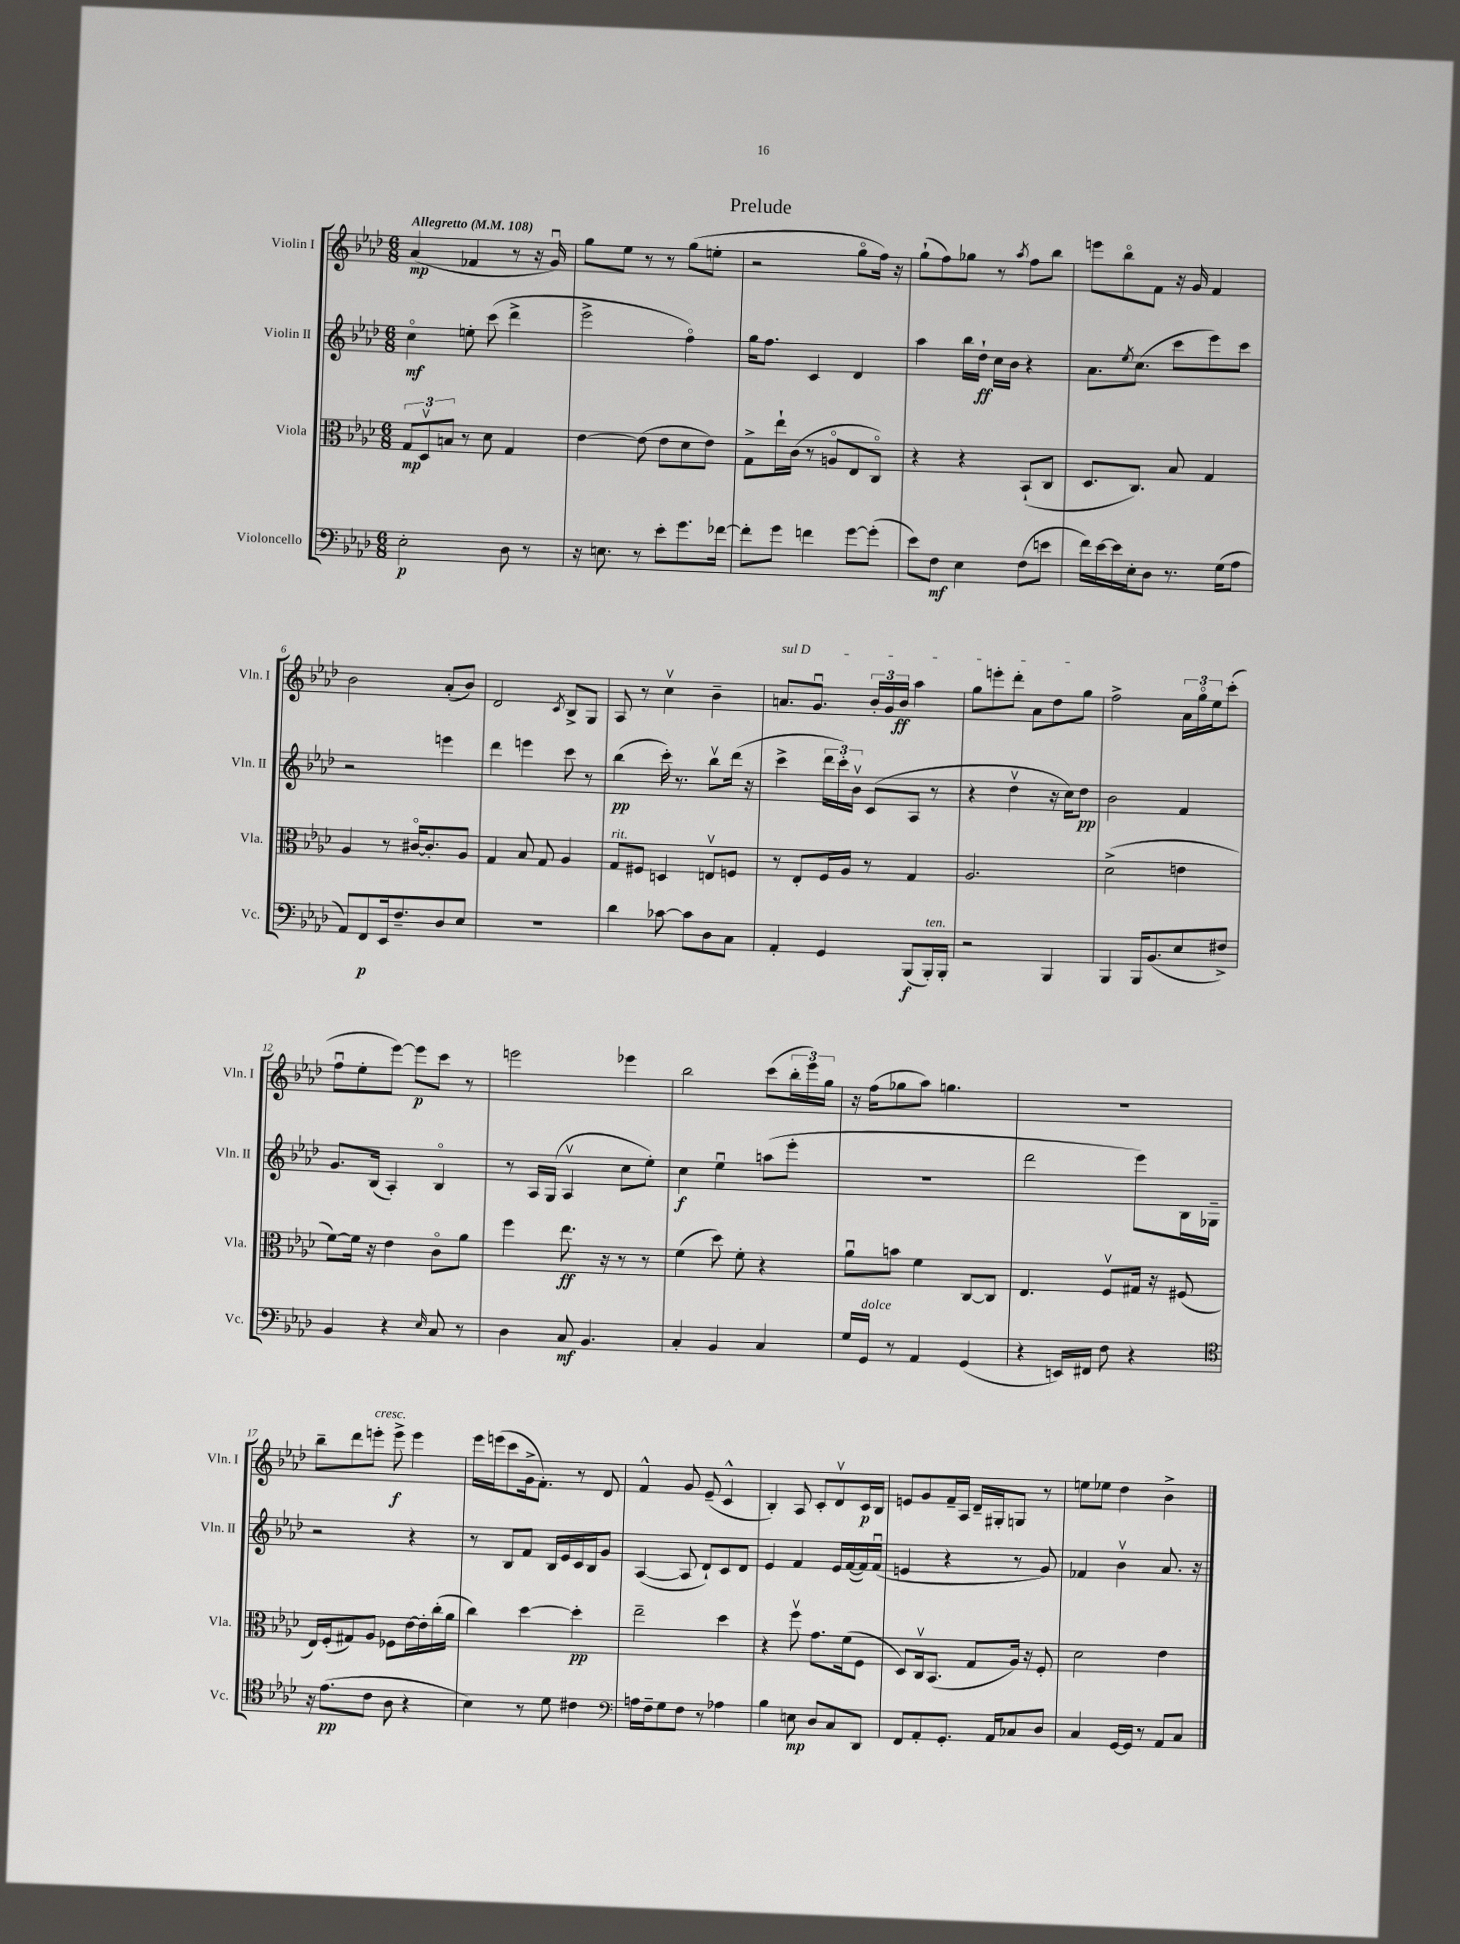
\header { title = "Prelude" }
<<
\new StaffGroup <<
\new Staff = "s0" \with { instrumentName = "Violin I" shortInstrumentName = "Vln. I" } {
    \clef treble \key aes \major \numericTimeSignature \time 6/8 \tempo "Allegretto" 4 = 108
    aes'4\mp( fes'4 r8 r16 g'16\downbow) |
    g''8 ees''8 r8 r8 g''8( e''8-. |
    r2 g''8\flageolet f''16) r16 |
    g''8-!( f''8) ges''8 r8 \acciaccatura { aes''8 } f''8 bes''8 |
    e'''8 bes''8\flageolet f'8 r16 g'16 f'4 |
    bes'2 aes'8-.( bes'8) |
    des'2 \acciaccatura { c'8 } bes8-> g8 |
    aes8 r8 c''4\upbow bes'4-- |
    \once \override TextSpanner.bound-details.left.text = \markup { \italic "sul D" } a'8.\startTextSpan g'8.\downbow \tuplet 3/2 { bes'16-. g'16 bes'16\ff } aes''4 |
    g''8 e'''8-. des'''8-. aes'8 des''8 g''8\stopTextSpan |
    f''2-> \tuplet 3/2 { aes'16 g''16\flageolet ees''16 } c'''8-.( |
    f''8\downbow ees''8-. ees'''8~) ees'''8\p c'''8 r8 |
    e'''2 ees'''4 |
    bes''2 c'''8( \tuplet 3/2 { bes''16-. ees'''16) g''16 } |
    r16 f''16( ges''8 aes''8) g''4. |
    R2. |
    bes''8-- des'''8 e'''8-.^\markup { \italic "cresc." } e'''8->\f e'''4 |
    ees'''16 e'''16( c'''8 g'16-> f'8.-.) r8 des'8 |
    f'4-^ g'8 ees'8--( c'4-^ |
    bes4-.) aes8 c'8-. des'8\upbow c'16\p bes16 |
    e'8 g'8 f'16-- aes16 des'16-- gis16-. g8 r8 |
    e''8 ees''8 des''4 bes'4-> \bar "|." |
}
\new Staff = "s1" \with { instrumentName = "Violin II" shortInstrumentName = "Vln. II" } {
    \clef treble \key aes \major \numericTimeSignature \time 6/8
    c''4\flageolet\mf e''8-. c'''8( des'''4-> |
    ees'''2-> f''4\flageolet) |
    g''16 f''8. c'4 des'4 |
    aes''4 bes''16 des''16-!\ff c''16 bes'16 r4 |
    aes'8. \acciaccatura { ees''8 } c''8.( c'''8 ees'''8) c'''8 |
    r2 e'''4 |
    des'''4 e'''4 c'''8 r8 |
    bes''4\pp( c'''16-.) r8. bes''8\upbow des'''16( r16 |
    c'''4-> \tuplet 3/2 { des'''16 c'''16-.) bes'16\upbow } c'8( aes8 r8 |
    r4 des''4\upbow r16 c''16) des''8\pp |
    bes'2 f'4 |
    g'8. bes16( aes4-.) bes4\flageolet |
    r8 aes16 g16( aes4\upbow c''8 ees''8-.) |
    c''4\f ees''4\downbow a''8( ees'''8-. |
    R2. |
    des'''2 ees'''8) bes16 ges16-- |
    r2 r4 |
    r8 bes8 f'8 bes16 ees'16 c'16 bes16 g'8 |
    aes4~( aes8 des'8-!) c'8 des'8 |
    ees'4 f'4 ees'16 f'16~( f'16) f'16\downbow( |
    e'4 r4 r8 g'8) |
    fes'4 bes'4\upbow aes'8. r16 \bar "|." |
}
\new Staff = "s2" \with { instrumentName = "Viola" shortInstrumentName = "Vla." } {
    \clef alto \key aes \major \numericTimeSignature \time 6/8
    \tuplet 3/2 { g8\mp des8\upbow b8 } r8 des'8 g4 |
    ees'4~ ees'8( ees'8 des'8 ees'8) |
    g8-> ees''16-! c'16( r8 a8\flageolet ees8 c8\flageolet) |
    r4 r4 bes,8-!( c8 |
    des8. c8.) bes8 g4 |
    aes4 r8 cis'16~\flageolet cis'8.-. aes8 |
    g4 bes8 g8 aes4 |
    g8^\markup { \italic "rit." } fis8 d4 e8\upbow f8 |
    r8 ees8-. f16 aes16 r8 g4 |
    aes2. |
    des'2->( e'4 |
    f'8~) f'16 r16 ees'4 c'8\flageolet aes'8 |
    f''4 ees''8.\ff r16 r8 r8 |
    f'4( des''8) f'8-. r4 |
    aes'8\downbow b'8 f'4 c8~ c8 |
    ees4. f8\upbow gis16 r16 fis8( |
    ees16) f16-.( gis8) aes8 fes8 ees'16~ ees'16-. c''16-.( aes'16 |
    c''4) des''4~ des''4-.\pp |
    ees''2-- des''4 |
    r4 f''8\upbow g'8. f'16( f8 |
    des8) c16\upbow bes,8.( g8 aes16) r16 f8-. |
    des'2 ees'4 \bar "|." |
}
\new Staff = "s3" \with { instrumentName = "Violoncello" shortInstrumentName = "Vc." } {
    \clef bass \key aes \major \numericTimeSignature \time 6/8
    ees2-.\p des8 r8 |
    r16 e8. r8 ees'8-. g'8. fes'16~ |
    fes'8-. g'8 f'4 g'8~ g'8-.( |
    ees'8) f8\mf ees4 f8( e'8 |
    f'16) ees'16~ ees'16 ees16-. des8 r8. g16( aes8 |
    aes,8) f,8\p ees,16 f8.-- des8 ees8 |
    R2. |
    des'4 ces'8~ ces'8 des8 c8 |
    aes,4-. g,4 bes,,8\f( bes,,16-.^\markup { \italic "ten." }) bes,,16-. |
    r2 bes,,4 |
    bes,,4 bes,,16 bes,8.( ees8 fis8->) |
    bes,4 r4 \grace { ees16 } c8 r8 |
    des4 c8\mf bes,4. |
    c4-. bes,4 c4 |
    g16 g,16^\markup { \italic "dolce" } r8 aes,4 g,4( |
    r4 e,16) fis,16 f8 r4 |
    \clef tenor r16 ees'8.\pp( c'8 aes8 r4 |
    bes4) r8 des'8 cis'4 |
    \clef bass a16 f16-- g8 f8 r8 aes4 |
    bes4 e8\mp des8 c8 des,8 |
    f,8 aes,8-. g,8.-. aes,16 ces8 des8 |
    c4 g,16~ g,16 r8 aes,8 c8 \bar "|." |
}
>>
>>
